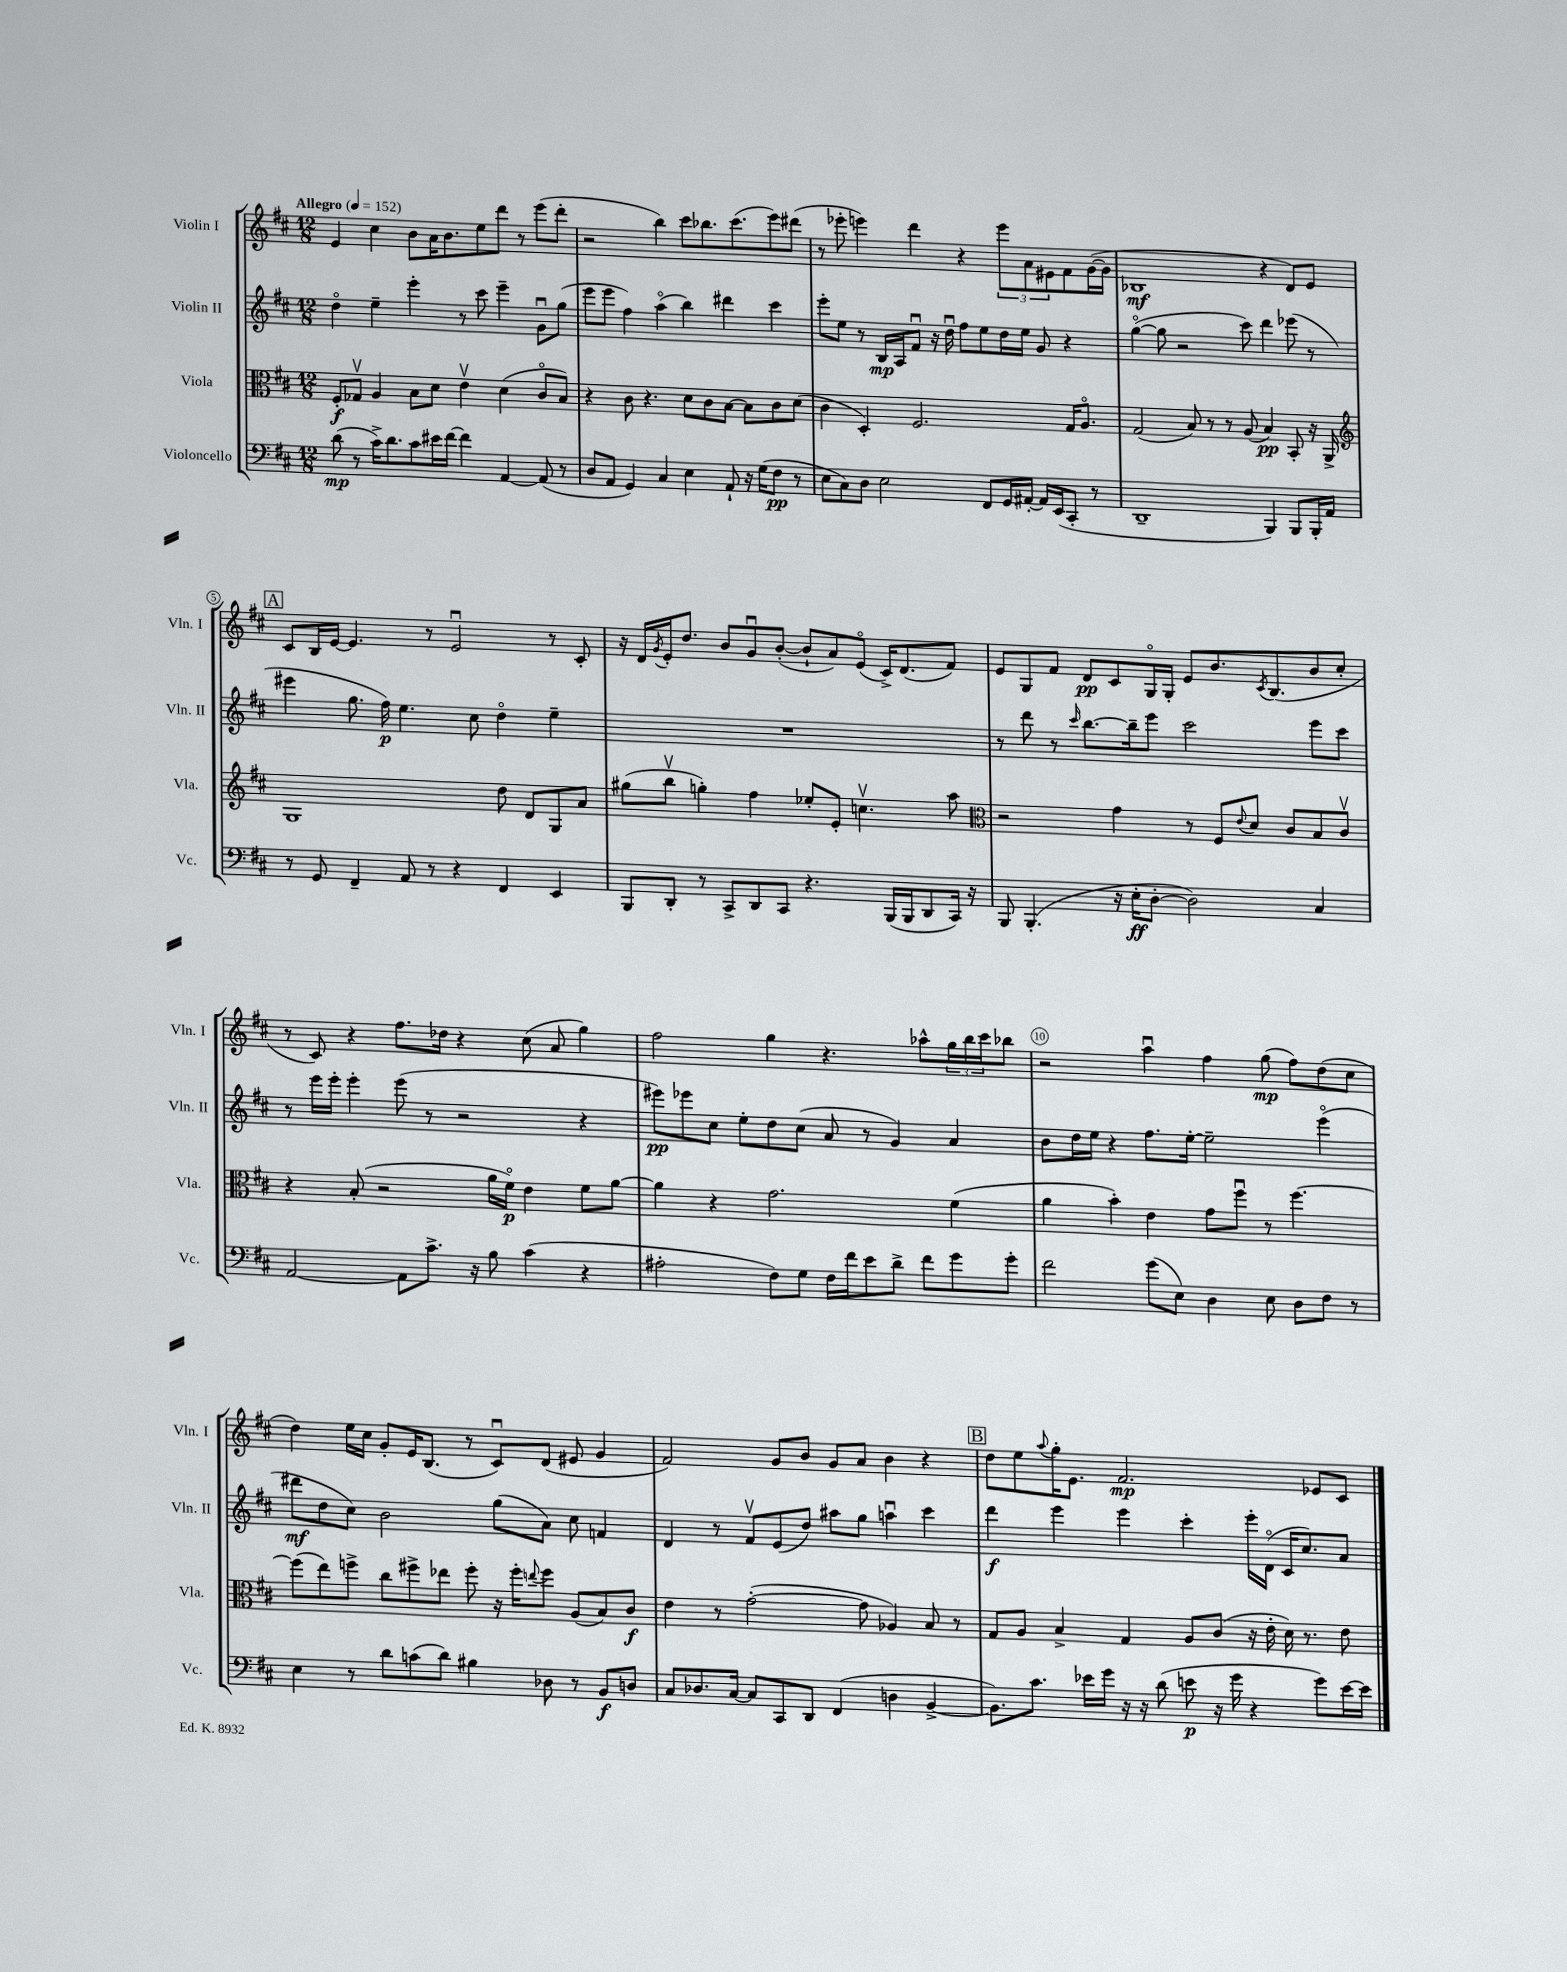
<<
\new StaffGroup <<
\new Staff = "s0" \with { instrumentName = "Violin I" shortInstrumentName = "Vln. I" } {
    \clef treble \key d \major \numericTimeSignature \time 12/8 \tempo "Allegro" 4 = 152
    e'4 cis''4 b'8 a'16 b'8. e''8 d'''8 r8 e'''8( d'''8-. |
    r2 b''4) cis'''8 bes''8. cis'''8.( e'''8) dis'''8( |
    r8 ees'''8-. e'''4) d'''4 r4 \tuplet 3/2 { e'''8 a'8 eis'8 } fis'8 g'16~( g'16 |
    bes1\mf r4 d'8) e'8 |
    \mark \markup { \box "A" } cis'8 b16 e'16~ e'4. r8 e'2\downbow r8 cis'8-. |
    r16 d'16 \acciaccatura { g'8 } e'16-. d''8. b'8 g'8\downbow b'8~-.( b'8-! a'8) e'8\flageolet( cis'16->) d'8.( fis'8) |
    e'8 g8 fis'8 d'8\pp cis'8 g16\flageolet g16-. e'8 b'8. \acciaccatura { cis'8 } b8.( b'8 cis''8-. |
    r8 cis'8) r4 fis''8. des''16 r4 cis''8( a'8 g''4) |
    fis''2 g''4 r4. aes''8-^ \tuplet 3/2 { g''16 b''16 cis'''16 } bes''8 |
    r2 a''4\downbow fis''4 g''8\mp( fis''8) d''8( cis''8 |
    d''4) e''16 cis''16 g'8-. e'16 b8.( r8 cis'8\downbow) d'8( eis'8 g'4 |
    fis'2) g'8 b'8 g'8 a'8 b'4 r4 |
    \mark \markup { \box "B" } d''8 e''8 \appoggiatura { a''8 } g''16-. e'8. fis'2.\mp ees'8 cis'8 \bar "|." |
}
\new Staff = "s1" \with { instrumentName = "Violin II" shortInstrumentName = "Vln. II" } {
    \clef treble \key d \major \numericTimeSignature \time 12/8
    d''4\flageolet e''4-- e'''4-. r8 cis'''8 e'''4-- g'8\downbow g''8( |
    e'''8 e'''8 fis''4) a''4\flageolet( b''4) dis'''4 cis'''4 |
    e'''8-. e''8 r8 b16\mp a16 fis'8\downbow r16 d''16\downbow fis''8 e''8 d''16 e''16 g'8 r4 |
    g''4~\flageolet( g''8 r2 cis'''8) d'''4 ees'''8( r8 |
    \mark \markup { \box "A" } eis'''4 g''8. fis''16\p) e''4. cis''8 d''4\flageolet e''4-- |
    R1. |
    r8 d'''8 r8 \grace { cis'''16 } b''8.~ b''16-- e'''8 cis'''2 e'''8 cis'''8 |
    r8 e'''16 e'''16-. e'''4-. e'''8( r8 r2 r4 |
    eis'''8\pp) ees'''8 cis''8 e''8-. d''8 cis''8( a'8 r8 g'4) a'4 |
    b'8 d''16 e''16 r4 fis''8. e''16~-. e''2-- e'''4\flageolet( |
    dis'''8\mf d''8 cis''8) b'2 g''8( a'8) cis''8 f'4 |
    d'4 r8 fis'8\upbow e'8( d''8) ais''8 g''8 a''4\downbow cis'''4 |
    \mark \markup { \box "B" } d'''4\f e'''4 e'''4 cis'''4-. e'''16-. d'16\flageolet( cis'16 cis''8.) a'8 \bar "|." |
}
\new Staff = "s2" \with { instrumentName = "Viola" shortInstrumentName = "Vla." } {
    \clef alto \key d \major \numericTimeSignature \time 12/8
    fis8-.\f ges8\upbow a4 b8 d'8 e'4\upbow d'4( cis'8\flageolet b8) |
    r4 cis'8 r4. d'8 cis'8 b8~ b8 cis'8 d'8( |
    cis'4 d4-.) fis2. g16 a8.\flageolet |
    g2( b8) r8 r8 a8( b4\pp) b,8-. r16 a,16-> |
    \mark \markup { \box "A" } \clef treble g1 d''8 d'8 g8 a'8 |
    gis''8( b''8\upbow g''4-.) fis''4 ees''8-. e'8-. c''4.\upbow a''8 |
    \clef alto r2 g'4 r8 fis8 \appoggiatura { e'8 } d'8 cis'8 b8 cis'8\upbow |
    r4 b8-.( r2 a'16 fis'16\flageolet\p) e'4 fis'8 a'8~ |
    a'4 r4 g'2. fis'4( |
    a'4 b'4-.) e'4 g'8 fis''8\downbow r8 fis''4.~ |
    fis''8( e''8) f''8-> cis''8 fis''8-> ees''8 fis''8-. r16 fis''16-. \appoggiatura { e''8 } fis''8 a8( b8) cis'8\f |
    e'4 r8 g'2~-.( g'8 aes4) b8 r8 |
    \mark \markup { \box "B" } g8 a8 b4-> g4 a8 cis'8( r16 e'16-. d'16) r8. e'8 \bar "|." |
}
\new Staff = "s3" \with { instrumentName = "Violoncello" shortInstrumentName = "Vc." } {
    \clef bass \key d \major \numericTimeSignature \time 12/8
    d'8\mp( r8 cis'16->) d'8. cis'8 eis'16 fis'16~ fis'4 a,4~ a,8( r8 |
    d8 a,8 g,4) cis4 e4 a,8-! r16 g16( fis8\pp r8 |
    e8 cis8) d8 e2 fis,8 g,16 ais,16~-. ais,16 e,16( cis,8-. r8 |
    d,1-- b,,4) b,,8 b,,16-. a,16 |
    \mark \markup { \box "A" } r8 g,8 fis,4-- a,8 r8 r4 fis,4 e,4 |
    b,,8 d,8-. r8 cis,8-> d,8 cis,8 r4. b,,16( b,,16 d,8 cis,16) r16 |
    b,,8 b,,4.-.( r16 e16-.\ff d8~-. d2) cis4 |
    a,2~ a,8 cis'8.-> r16 b8 cis'4( r4 |
    ais2-. fis8) g8 fis16 fis'16 e'8 d'8-> fis'8 g'8 g'8-. |
    fis'2 g'8( e8) d4 e8 d8 fis8 r8 |
    e4 r8 d'8 c'8( d'8) bis4 des8 r8 b,8\f d8 |
    cis8 des8. cis16~ cis8 cis,8 d,8 fis,4( d4 b,4~-> |
    \mark \markup { \box "B" } b,8.) cis'8. ees'16 g'16 r16 r16 d'8( e'8\p r16 g'16 r4 g'8) e'16~ e'16 \bar "|." |
}
>>
>>
\layout { \context { \Score \override BarNumber.break-visibility = ##(#f #t #t) barNumberVisibility = #(every-nth-bar-number-visible 5) \override BarNumber.stencil = #(make-stencil-circler 0.1 0.3 ly:text-interface::print) } }
